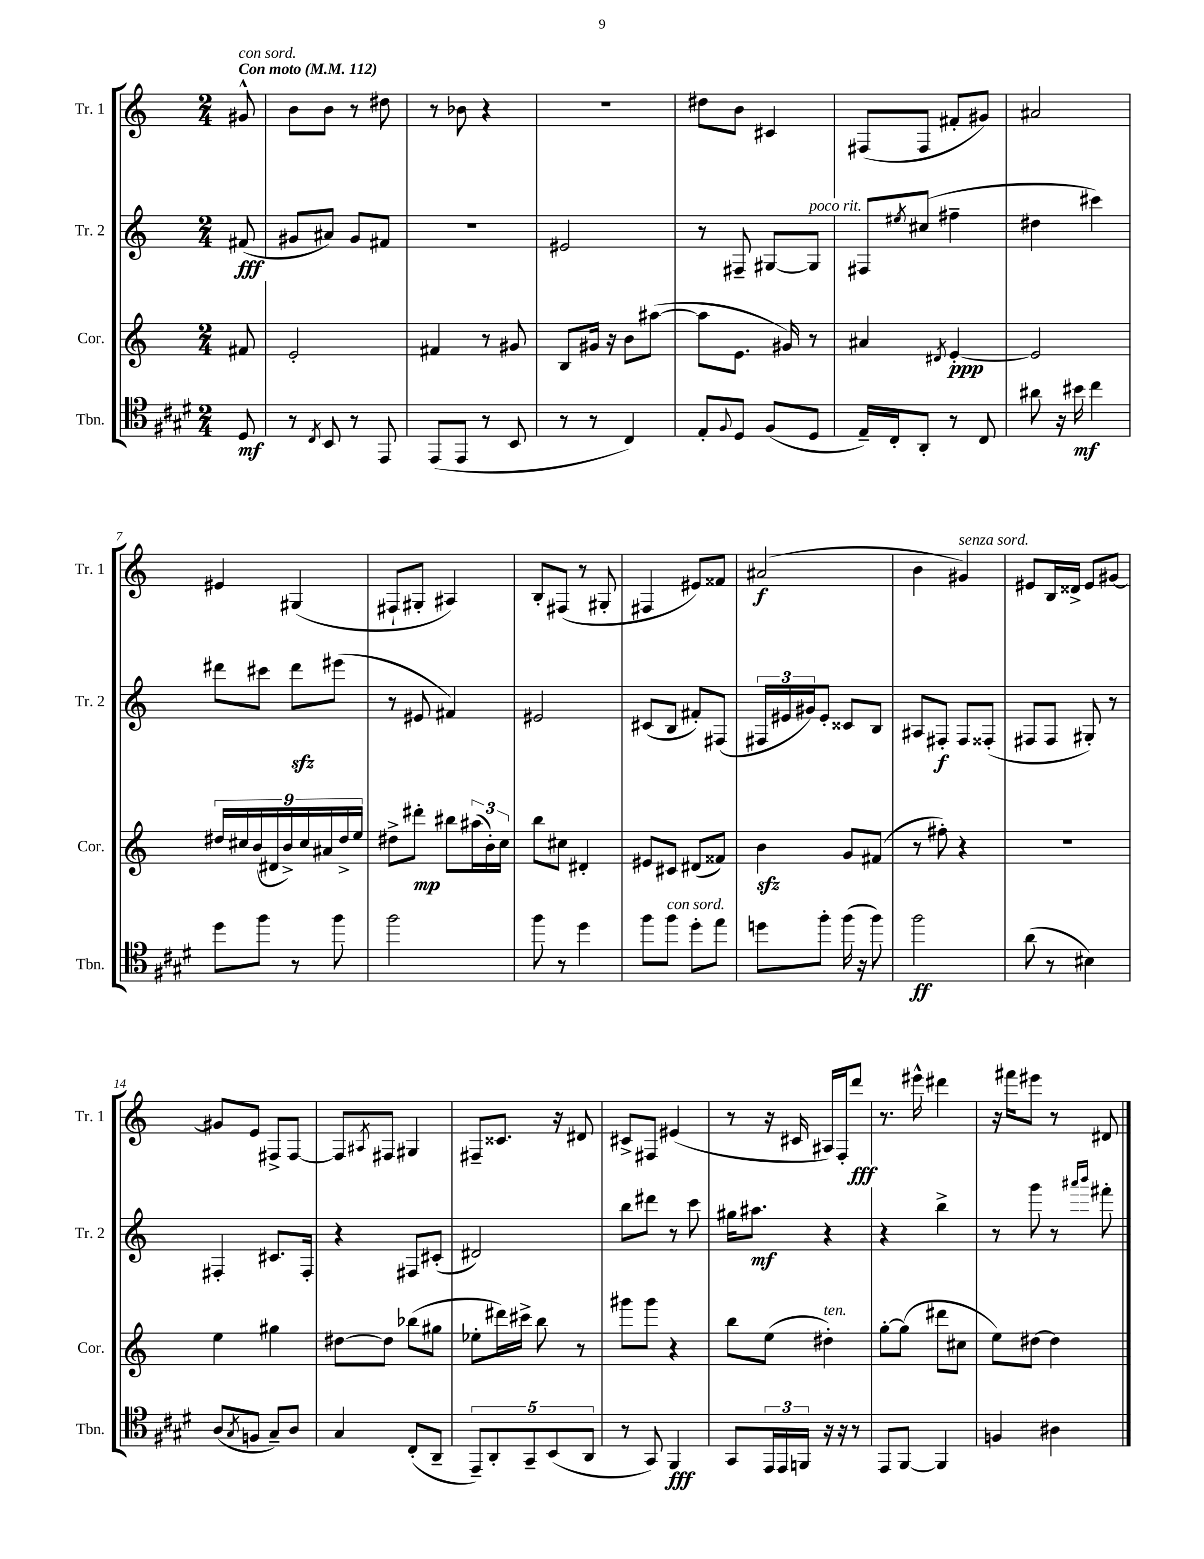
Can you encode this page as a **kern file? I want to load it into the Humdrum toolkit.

**kern	**dynam	**kern	**dynam	**kern	**dynam	**kern	**dynam
*part4	*part4	*part3	*part3	*part2	*part2	*part1	*part1
*staff4	*staff4	*staff3	*staff3	*staff2	*staff2	*staff1	*staff1
*I"Tbn.	*	*I"Cor.	*	*I"Tr. 2	*	*I"Tr. 1	*
*I'Tbn.	*	*I'Cor.	*	*I'Tr. 2	*	*I'Tr. 1	*
*clefC4	*	*clefG2	*	*clefG2	*	*clefG2	*
*k[f#c#g#d#]	*	*k[]	*	*k[]	*	*k[]	*
*M2/4	*	*M2/4	*	*M2/4	*	*M2/4	*
*MM112	*	*MM112	*	*MM112	*	*MM112	*
=	=	=	=	=	=	=	=
!	!	!	!	!	!	!LO:TX:a:B:t=Con moto	!
!	!	!	!	!	!	!LO:TX:a:i:t=con sord.	!
8D#/	mf	8f#X/	.	(8f#X/	fff	8g#X^^/	.
=1	=1	=1	=1	=1	=1	=1	=1
8r	.	2e'/	.	8g#X/L	.	8b\L	.
8qC#/	.	.	.	.	.	.	.
8BB/	.	.	.	8a#X/J)	.	8b\J	.
8r	.	.	.	8g#/L	.	8r	.
8EE/	.	.	.	8f#X/J	.	8dd#X\	.
=2	=2	=2	=2	=2	=2	=2	=2
(8EE/L	.	4f#X/	.	2r	.	8r	.
8EE/J	.	.	.	.	.	8b-X\	.
8r	.	8r	.	.	.	4r	.
8BB/	.	8g#X/	.	.	.	.	.
=3	=3	=3	=3	=3	=3	=3	=3
8r	.	8B/L	.	2e#X/	.	2r	.
8r	.	16g#X/Jk	.	.	.	.	.
.	.	16r	.	.	.	.	.
4C#/)	.	8b\L	.	.	.	.	.
.	.	([8aa#X\J	.	.	.	.	.
=4	=4	=4	=4	=4	=4	=4	=4
8E'/L	.	8aa#\L]	.	8r	.	8dd#X\L	.
8qqF#/	.	.	.	.	.	.	.
8D#/J	.	8.e\J	.	8F#X~/	.	8b\J	.
(8F#/L	.	.	.	[8G#X/L	.	4c#X/	.
.	.	16g#X/)	.	.	.	.	.
!	!	!	!	!LO:TX:a:i:t=poco rit.	!	!	!
8D#/J	.	8r	.	8G#/J]	.	.	.
=5	=5	=5	=5	=5	=5	=5	=5
16E~/LL)	.	4a#X/	.	8F#X/L	.	(8F#X/L	.
16C#'/J	.	.	.	.	.	.	.
.	.	.	.	8qee#X/	.	.	.
8AA'/J	.	.	.	(8cc#X/J	.	8F#/J	.
.	.	8qd#X/	.	.	.	.	.
8r	.	[4e'/	ppp	4ff#X~\	.	8f#X'/L	.
8C#/	.	.	.	.	.	8g#X/J)	.
=6	=6	=6	=6	=6	=6	=6	=6
8a#X\	.	2e/]	.	4dd#X\	.	2a#X/	.
16r	.	.	.	.	.	.	.
16b#X\	mf	.	.	.	.	.	.
4cc#\	.	.	.	4ccc#X\)	.	.	.
!!LO:LB:g=z
=7	=7	=7	=7	=7	=7	=7	=7
8dd#\L	.	18dd#X/LL	.	8ddd#X\L	.	4e#X/	.
.	.	18cc#X/	.	.	.	.	.
.	.	(18b/	.	.	.	.	.
8ff#\J	.	.	.	8ccc#X\J	.	.	.
.	.	18d#X/	.	.	.	.	.
.	.	18b^/)	.	.	.	.	.
8r	.	.	.	8ddd#zz\L	.	(4G#X/	.
.	.	18cc#/	.	.	.	.	.
.	.	18a#X/	.	.	.	.	.
8ff#\	.	.	.	(8eee#X\J	.	.	.
.	.	18dd#^/	.	.	.	.	.
.	.	18ee/JJ	.	.	.	.	.
=8	=8	=8	=8	=8	=8	=8	=8
2ff#\	.	8dd#X^\L	.	8r	.	8F#X`/L	.
.	.	8ddd#X'\J	mp	8e#X/	.	8G#X'/J	.
.	.	8bb#X\L	.	4f#X/)	.	4A#X/)	.
.	.	(24aa#X\L	.	.	.	.	.
.	.	24b'\)	.	.	.	.	.
.	.	24cc\JJ	.	.	.	.	.
=9	=9	=9	=9	=9	=9	=9	=9
8ff#\	.	8bb\L	.	2e#X/	.	8B'/L	.
8r	.	8cc#X\J	.	.	.	(8F#X/J	.
4dd#\	.	4d#X'/	.	.	.	8r	.
.	.	.	.	.	.	8G#X'/	.
=10	=10	=10	=10	=10	=10	=10	=10
8ff#\L	.	8e#X/L	.	(8c#X/L	.	4F#X/	.
!LO:TX:a:i:t=con sord.	!	!	!	!	!	!	!
8ff#\J	.	8c#X/J	.	8B/J	.	.	.
8dd#'\L	.	(8d#X/L	.	8f#X'/L)	.	8e#X/L)	.
8ee\J	.	8f##X/J)	.	(8F#X/J	.	8f##X/J	.
=11	=11	=11	=11	=11	=11	=11	=11
8ddn\L	.	4bzz\	.	24F#X/LL	.	(2a#X/	f
.	.	.	.	24e#X/	.	.	.
.	.	.	.	24g#X/J)	.	.	.
8ff#'\J	.	.	.	8e#'/J	.	.	.
(16ff#\	.	8g/L	.	8c##X/L	.	.	.
16r	.	.	.	.	.	.	.
8ff#\)	.	(8f#X/J	.	8B/J	.	.	.
=12	=12	=12	=12	=12	=12	=12	=12
2ff#\	ff	8r	.	8A#X/L	.	4b\	.
.	.	8ff#X'\)	.	8F#X'/J	f	.	.
!	!	!	!	!	!	!LO:TX:a:i:t=senza sord.	!
.	.	4r	.	8F#/L	.	4g#X/)	.
.	.	.	.	(8F##X'/J	.	.	.
=13	=13	=13	=13	=13	=13	=13	=13
(8a\	.	2r	.	8F#X/L	.	8e#X/L	.
8r	.	.	.	8F#/J	.	16B/L	.
.	.	.	.	.	.	16d##X^/JJ	.
4B#X\)	.	.	.	8G#X'/)	.	8e#/L	.
.	.	.	.	8r	.	[8g#X/J	.
!!LO:LB:g=z
=14	=14	=14	=14	=14	=14	=14	=14
(8A/L	.	4ee\	.	4F#X'/	.	8g#X/L]	.
8qG#/	.	.	.	.	.	.	.
8Fn/J	.	.	.	.	.	8e/J	.
8G#~/L)	.	4gg#X\	.	8.c#X/L	.	8F#X^/L	.
8A/J	.	.	.	.	.	[8F#/J	.
.	.	.	.	16F#'/Jk	.	.	.
=15	=15	=15	=15	=15	=15	=15	=15
4G#/	.	[8dd#X\L	.	4r	.	8F#/L]	.
.	.	.	.	.	.	8qA#X/	.
.	.	8dd#\J]	.	.	.	8F#X/J	.
(8C#'/L	.	(8bb-X\L	.	8F#X/L	.	4G#X/	.
8AA~/J	.	8gg#X\J	.	(8c#X'/J	.	.	.
=16	=16	=16	=16	=16	=16	=16	=16
10EE~/L)	.	8ee-X'\L	.	2d#X/)	.	8F#X~/L	.
10AA'/	.	.	.	.	.	.	.
.	.	16ddd#X\L)	.	.	.	8.c##X/J	.
.	.	16ccc#X^\JJ	.	.	.	.	.
10GG#~/	.	.	.	.	.	.	.
.	.	8bb\	.	.	.	.	.
(10BB/	.	.	.	.	.	.	.
.	.	.	.	.	.	16r	.
.	.	8r	.	.	.	8d#X/	.
10AA/J	.	.	.	.	.	.	.
=17	=17	=17	=17	=17	=17	=17	=17
8r	.	8ggg#X\L	.	8bb\L	.	8c#X^/L	.
8GG#/)	.	8ggg#\J	.	8ddd#X\J	.	8F#X/J	.
4FF#/	fff	4r	.	8r	.	(4e#X/	.
.	.	.	.	8ccc\	.	.	.
=18	=18	=18	=18	=18	=18	=18	=18
8GG#/L	.	8bb\L	.	16gg#X\KL	.	8r	.
.	.	.	.	8.aa#X\J	mf	.	.
24EE/L	.	(8ee\J	.	.	.	16r	.
24EE/	.	.	.	.	.	.	.
.	.	.	.	.	.	16c#X/	.
24FFn/JJ	.	.	.	.	.	.	.
!	!	!LO:TX:a:i:t=ten.	!	!	!	!	!
16r	.	4dd#X'\)	.	4r	.	16A#X/LL)	.
16r	.	.	.	.	.	16F'/J	.
8r	.	.	.	.	.	8ddd/J	fff
=19	=19	=19	=19	=19	=19	=19	=19
8EE/L	.	[8gg'\L	.	4r	.	8.r	.
[8FF#/J	.	(8gg\J]	.	.	.	.	.
.	.	.	.	.	.	16eee#X^^\	.
4FF#/]	.	8ddd#X\L	.	4bb^\	.	4ddd#X\	.
.	.	8cc#X\J	.	.	.	.	.
=20	=20	=20	=20	=20	=20	=20	=20
4Fn/	.	8ee\L)	.	8r	.	16r	.
.	.	.	.	.	.	16fff#X\KL	.
.	.	[8dd#X\J	.	8ggg\	.	8eee#X\J	.
4A#X\	.	4dd#\]	.	8r	.	8r	.
.	.	.	.	16qqaaa#X/LL	.	.	.
.	.	.	.	16qqbbb/JJ	.	.	.
.	.	.	.	8fff#X'\	.	8d#X/	.
==	==	==	==	==	==	==	==
*-	*-	*-	*-	*-	*-	*-	*-
